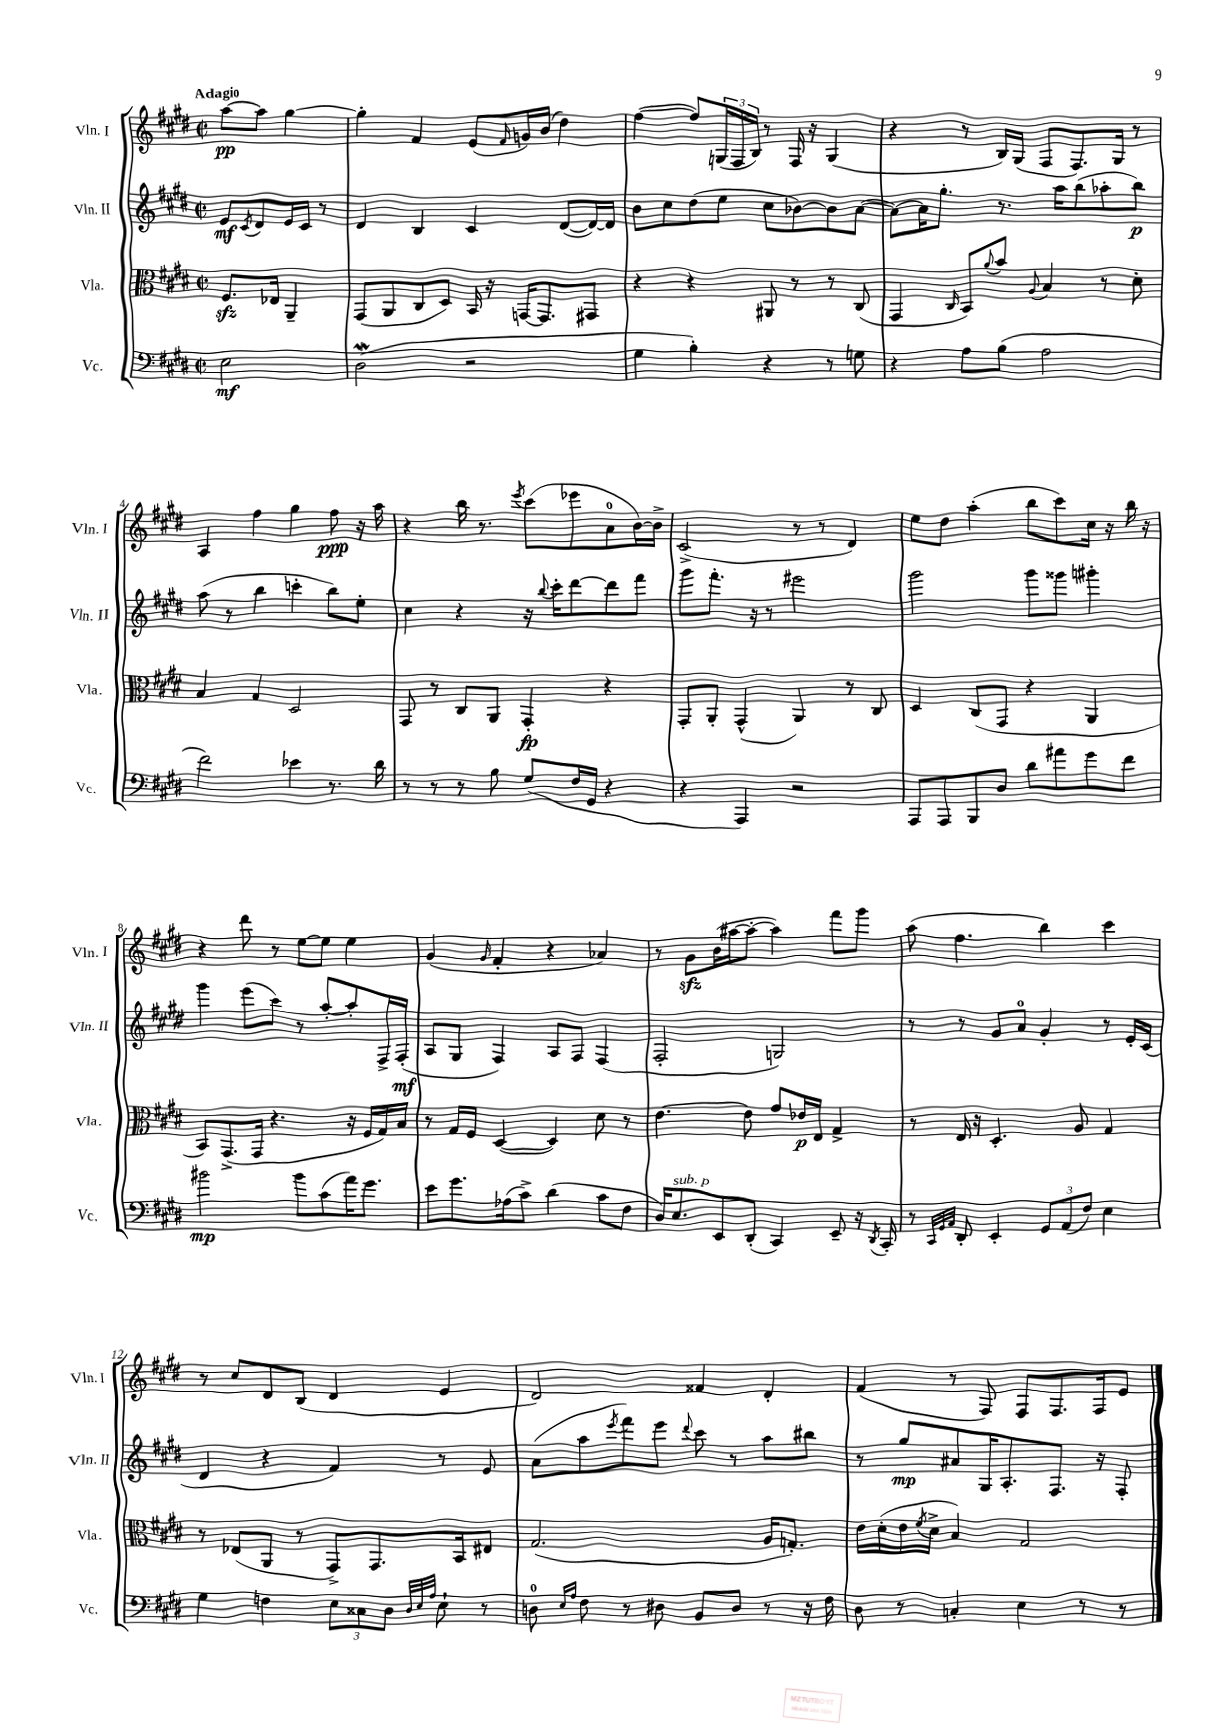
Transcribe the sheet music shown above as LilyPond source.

<<
\new StaffGroup <<
\new Staff = "s0" \with { instrumentName = "Vln. I" shortInstrumentName = "Vln. I" } {
    \clef treble \key e \major \defaultTimeSignature \time 2/2 \partial 2 \tempo "Adagio"
    a''8~\pp a''8 gis''4~ |
    gis''4-. fis'4 e'8( \grace { fis'16 } g'16) b'16( dis''4) |
    fis''4~( fis''8) \tuplet 3/2 { g16( fis16 b16) } r8 fis16 r16 g4( |
    r4 r8 b16) gis16( fis8 fis8.) gis16 r8 |
    a4 fis''4 gis''4 fis''8\ppp r16 a''16 |
    r4 b''16 r8. \acciaccatura { e'''8 } cis'''8( ees'''8 a'8-0 b'16~) b'16-> |
    cis'2->( r8 r8 dis'4) |
    e''8 dis''8 a''4-.( b''8 cis'''8) cis''16 r16 b''16 r16 |
    r4 dis'''8 r8 e''8~ e''8 e''4 |
    gis'4( \grace { gis'16 } fis'4-. r4 aes'4) |
    r8 gis'8\sfz b'16( ais''16~ ais''8~-. ais''4) fis'''8 gis'''8 |
    a''8( fis''4. b''4) cis'''4 |
    r8 cis''8 dis'8 b8( dis'4 e'4 |
    dis'2) fisis'4 dis'4-. |
    fis'4( r8 fis8) fis8 fis8. fis16 e'8 \bar "|." |
}
\new Staff = "s1" \with { instrumentName = "Vln. II" shortInstrumentName = "Vln. II" } {
    \clef treble \key e \major \defaultTimeSignature \time 2/2 \partial 2
    e'8\mf \acciaccatura { cis'8 } dis'8 e'16 cis'16 r8 |
    dis'4 b4 cis'4 dis'8~( dis'16~) dis'16 |
    b'8 cis''8 dis''8( e''8 cis''8 bes'8~) bes'8 a'8~( |
    a'8~) a'16 gis''8.-. r8. a''16 b''8( aes''8-. b''8\p) |
    a''8( r8 b''4 c'''4-. b''8) e''8-. |
    cis''4 r4 r16 \appoggiatura { b''8 } cis'''16-. dis'''8~ dis'''8 fis'''8 |
    gis'''8 fis'''8.-. r16 r8 eis'''2 |
    gis'''2 gis'''8 gisis'''8 gis'''4-. |
    gis'''4 e'''8( cis'''8) r8 a''8~-. a''8-. fis16-> fis16-.\mf( |
    a8 gis8 fis4) a8 fis8 fis4( |
    fis2-. g2) |
    r8 r8 gis'8 a'8-0 gis'4-. r8 e'16-. cis'16( |
    dis'4 r4 fis'4) r8 e'8 |
    a'8( a''8 \acciaccatura { e'''8 } fis'''8) e'''8 \appoggiatura { dis'''8 } cis'''8 r8 a''8 bis''8 |
    r8 gis''8\mp ais'8 gis16 a8.-. fis8. r16 fis8-. \bar "|." |
}
\new Staff = "s2" \with { instrumentName = "Vla." shortInstrumentName = "Vla." } {
    \clef alto \key e \major \defaultTimeSignature \time 2/2 \partial 2
    fis8.\sfz ees16 a,4-- |
    gis,8( a,8 cis8 dis8) b,16 r16 g,16~ g,8. gis,8 |
    r4 r4 ais,8 r8 r8 cis8( |
    gis,4 \grace { cis16 } b,8) \appoggiatura { a'8 } b'8 \appoggiatura { a8 } b4 r8 dis'8-. |
    b4 gis4 dis2 |
    gis,8 r8 cis8 a,8 gis,4-.\fp r4 |
    gis,8-. a,8-. gis,4-^( a,4) r8 cis8 |
    dis4 cis8( gis,8 r4 a,4 |
    b,8) gis,8.->( gis,16 r4. r16 fis16 gis16) b16 |
    r8 gis16 fis16 dis4~( dis4) dis'8 r8 |
    e'4.~ e'8 gis'8 ees'16\p e16 gis4-> |
    r8 e16 r16 dis4.-. a8 gis4 |
    r8 ees8( a,8 r8 gis,8->) gis,8. b,16 eis8 |
    gis2.( a16 g8.-.) |
    e'16 dis'16-.( e'16 \acciaccatura { fis'8 } dis'16-> b4) gis2 \bar "|." |
}
\new Staff = "s3" \with { instrumentName = "Vc." shortInstrumentName = "Vc." } {
    \clef bass \key e \major \defaultTimeSignature \time 2/2 \partial 2
    e2\mf |
    dis2\mordent( r2 |
    gis4 b4-.) r4 r8 g8 |
    r4 a8 b8( a2 |
    fis'2) ees'4 r8. dis'16 |
    r8 r8 r8 b8 gis8( fis16 gis,16 r4 |
    r4 a,,4) r2 |
    a,,8 a,,8 b,,8 dis8 dis'8 ais'8 gis'8 fis'8 |
    bis'2\mp bis'8 cis'8( a'16) gis'8. |
    e'8 gis'8. aes16( cis'8->) dis'4( cis'8 fis8 |
    dis16) e8.^\markup { \italic "sub. p" } e,8 dis,8-.( cis,4) e,8-- r16 \acciaccatura { dis,8 } cis,16-. |
    r8 \grace { cis,32 gis,32 a,32 } dis,8-. e,4-. \tuplet 3/2 { gis,8 a,8( fis8) } e4 |
    gis4 f4 \tuplet 3/2 { e8 cisis8 dis8 } \grace { dis32 e32 a32 } e8-! r8 |
    d8-0 \grace { e16 a16 } fis8 r8 dis8 b,8 dis8 r8 r16 fis16 |
    dis8 r8 c4-. e4 r8 r8 \bar "|." |
}
>>
>>
